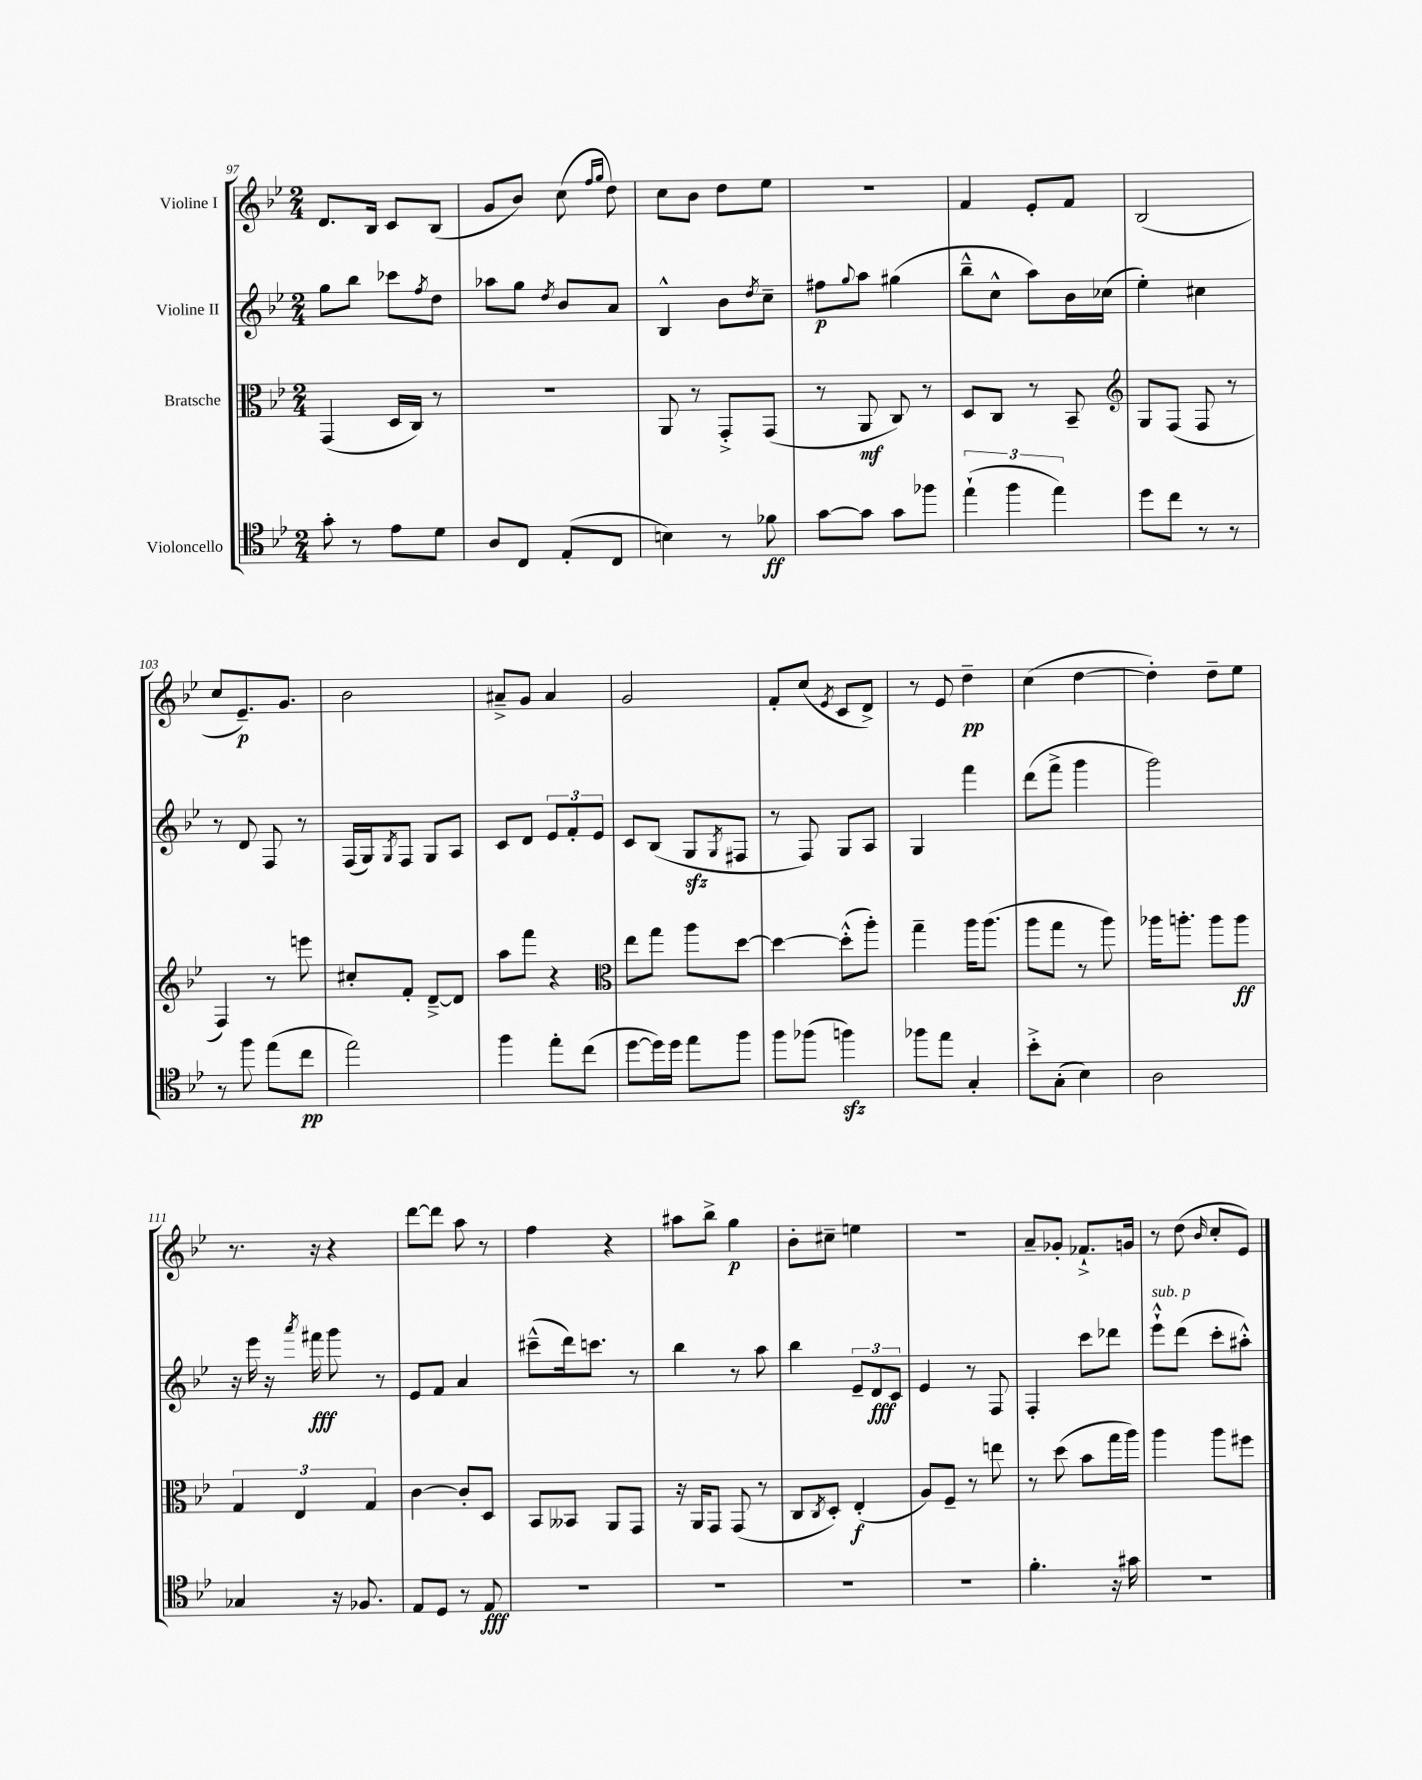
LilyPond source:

<<
\new StaffGroup <<
\new Staff = "s0" \with { instrumentName = "Violine I" } {
    \clef treble \key bes \major \numericTimeSignature \time 2/4
    d'8. bes16 c'8 bes8( |
    g'8 bes'8) c''8( \grace { f''16 g''16 } d''8) |
    c''8 bes'8 d''8 ees''8 |
    r2 |
    f'4 ees'8-. f'8 |
    bes2( |
    c''8 ees'8.--\p) g'8. |
    bes'2 |
    ais'8---> g'8 ais'4 |
    g'2 |
    f'8-. c''8( \acciaccatura { ees'8 } c'8 d'8->) |
    r8 ees'8 d''4--\pp |
    c''4( d''4~ |
    d''4-.) d''8-- ees''8 |
    r8. r16 r4 |
    d'''8~ d'''8 a''8 r8 |
    f''4 r4 |
    ais''8 bes''8-> g''4\p |
    bes'8-. cis''8-- e''4 |
    r2 |
    a'8-- ges'8-. fes'8.-!-> g'16 |
    r8 d''8( \grace { bes'16 } c''8-. ees'8) \bar "|." |
}
\new Staff = "s1" \with { instrumentName = "Violine II" } {
    \clef treble \key bes \major \numericTimeSignature \time 2/4
    g''8 bes''8 ces'''8 \acciaccatura { f''8 } d''8 |
    aes''8 g''8 \acciaccatura { d''8 } bes'8 a'8 |
    bes4-^ bes'8 \acciaccatura { d''8 } c''8-- |
    fis''8\p \appoggiatura { g''8 } a''8 gis''4( |
    bes''8---^ c''8-^ a''8) bes'16 ces''16( |
    ees''4-.) cis''4 |
    r8 d'8 f8 r8 |
    f16( g16) \acciaccatura { g8 } f8 g8 a8 |
    c'8 d'8 \tuplet 3/2 { ees'8 f'8-. ees'8 } |
    c'8 bes8( g8\sfz \acciaccatura { g8 } fis8 |
    r8 f8) g8 a8 |
    g4 f'''4 |
    d'''8( f'''8-> g'''4 |
    g'''2) |
    r16 ees'''16 r16 \acciaccatura { a'''8 } fis'''16\fff g'''8 r8 |
    ees'8 f'8 a'4 |
    cis'''8---^( d'''16) c'''8. r8 |
    bes''4 r8 a''8 |
    bes''4 \tuplet 3/2 { ees'8-- d'8\fff c'8 } |
    ees'4 r8 f8 |
    f4-. c'''8 des'''8 |
    ees'''8-!-^^\markup { \italic "sub. p" } d'''8( c'''8-. ais''8-.-^) \bar "|." |
}
\new Staff = "s2" \with { instrumentName = "Bratsche" } {
    \clef alto \key bes \major \numericTimeSignature \time 2/4
    g,4( d16 c16) r8 |
    R2 |
    a,8 r8 g,8-.-> g,8( |
    r8 a,8\mf c8) r8 |
    d8 c8 r8 bes,8-- |
    \clef treble g8 f8( f8 r8 |
    f4) r8 e'''8 |
    cis''8-. f'8-. d'8~---> d'8 |
    a''8 f'''8 r4 |
    \clef alto ees''8 g''8 a''8 d''8~ |
    d''4~ d''8-.-^( a''8-.) |
    g''4-- a''16 a''8.( |
    a''8 g''8 r8 a''8) |
    aes''16 a''8.-. a''8 a''8\ff |
    \tuplet 3/2 { g4 ees4 g4 } |
    c'4~ c'8-. d8 |
    bes,8 beses,8 a,8 g,8 |
    r16 a,16 g,8 g,8( r8 |
    c8 \acciaccatura { c8 } d8-.) ees4-.\f( |
    a8) f8-- r8 e''8 |
    r8 d''8( bes'8 g''16 a''16) |
    a''4 a''8 fis''8 \bar "|." |
}
\new Staff = "s3" \with { instrumentName = "Violoncello" } {
    \clef tenor \key bes \major \numericTimeSignature \time 2/4
    g'8-. r8 ees'8 d'8 |
    a8 c8 ees8-.( c8 |
    b4) r8 fes'8\ff |
    g'8~ g'8 g'8 fes''8 |
    \tuplet 3/2 { ees''4-!( f''4 ees''4) } |
    d''8 c''8 r8 r8 |
    r8 f''8 ees''8( c''8\pp |
    ees''2) |
    f''4 ees''8-. c''8( |
    d''8~ d''16) d''16 ees''8 f''8 |
    f''8 fes''8( f''4\sfz) |
    fes''8 ees''8 g4-. |
    bes'8-.-> g8-.( bes4) |
    a2 |
    ges4 r16 fes8. |
    ees8 d8 r8 ees8\fff |
    R2 |
    R2 |
    R2 |
    R2 |
    f'4.-. r16 gis'16 |
    R2 \bar "|." |
}
>>
>>
\layout { \context { \Score currentBarNumber = #97 } }
